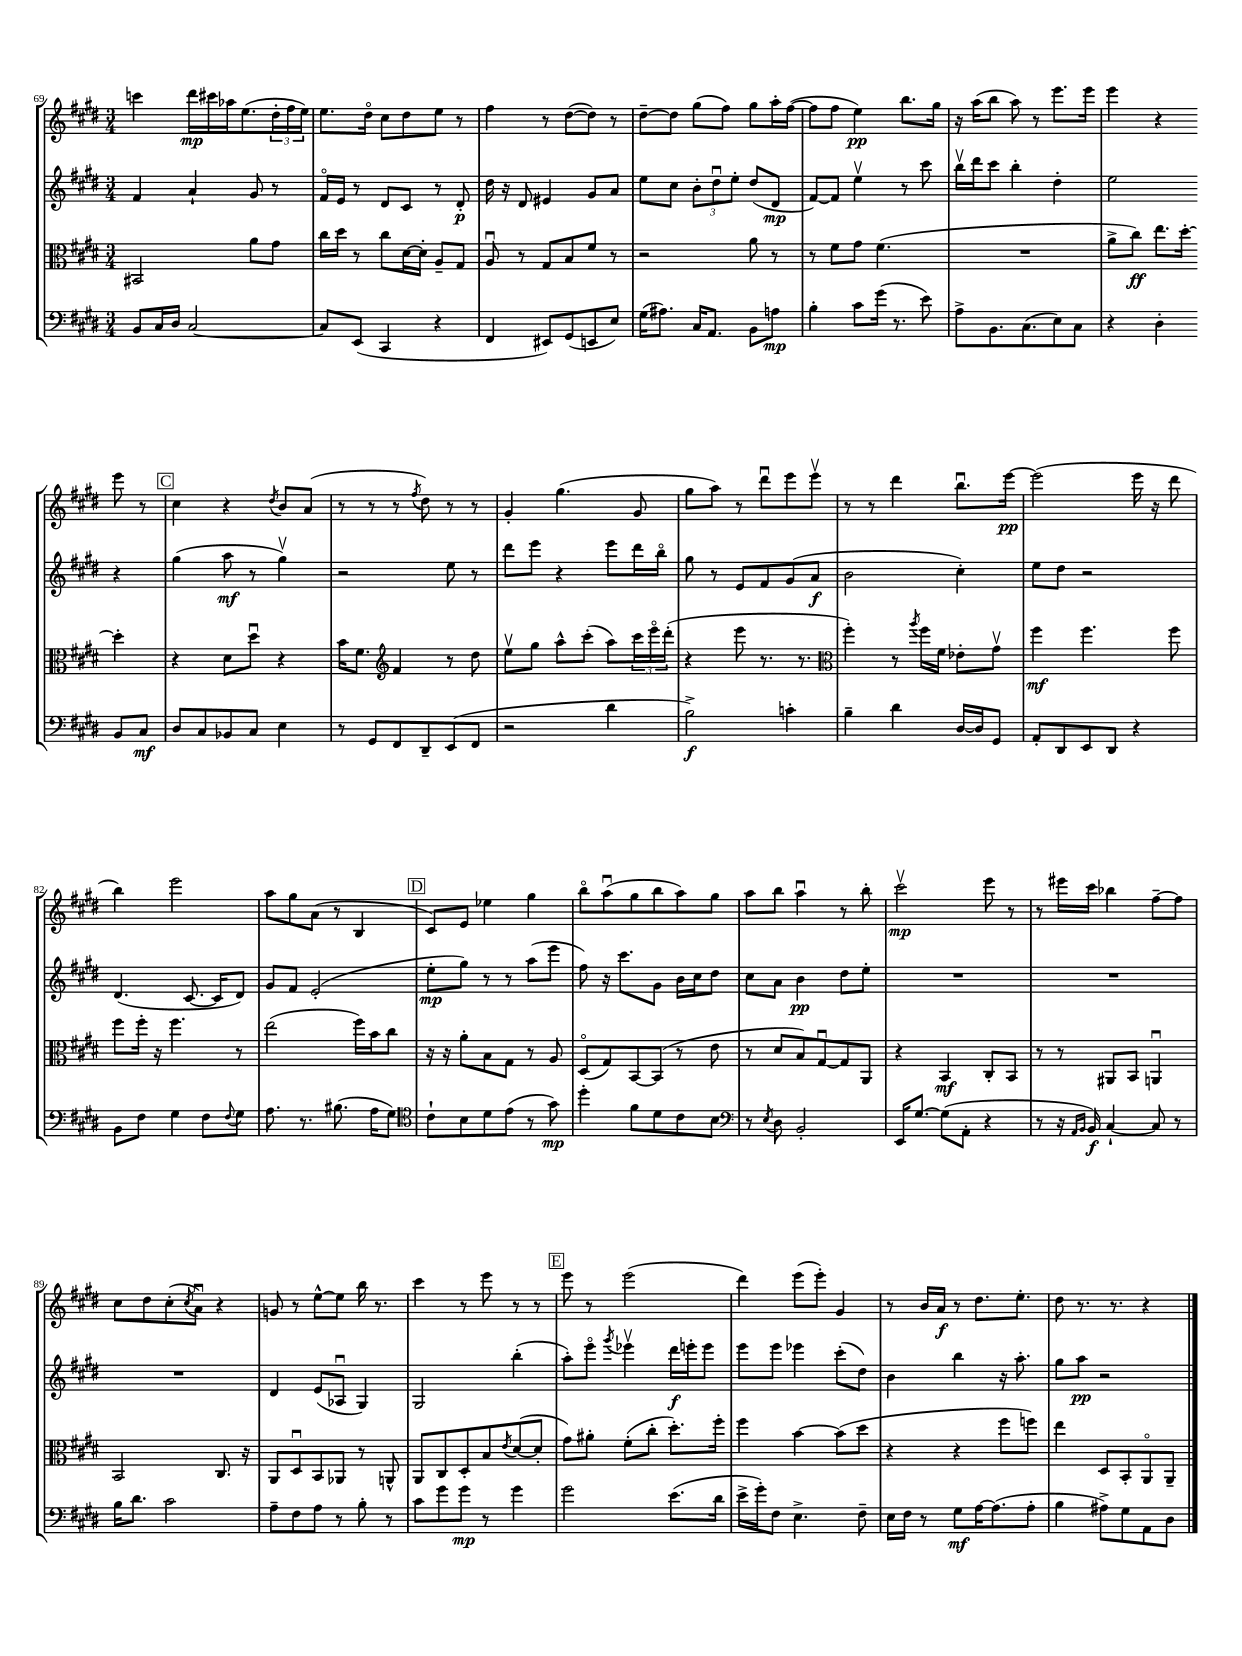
<<
\new StaffGroup <<
\new Staff = "s0" {
    \clef treble \key e \major \numericTimeSignature \time 3/4
    c'''4 dis'''16\mp cis'''16 aes''16 e''8.( \tuplet 3/2 { dis''16-. fis''16 e''16) } |
    e''8. dis''16\flageolet cis''8 dis''8 e''8 r8 |
    fis''4 r8 dis''8~( dis''8) r8 |
    dis''8~-- dis''8 gis''8( fis''8) gis''8 a''16-. fis''16~( |
    fis''8 fis''8 e''4\pp) b''8. gis''16 |
    r16 a''16( b''8 a''8) r8 e'''8. e'''16 |
    e'''4 r4 e'''8 r8 |
    \mark \markup { \box "C" } cis''4 r4 \acciaccatura { dis''8 } b'8 a'8( |
    r8 r8 r8 \acciaccatura { fis''8 } dis''8) r8 r8 |
    gis'4-. gis''4.( gis'8 |
    gis''8 a''8) r8 dis'''8\downbow e'''8 e'''8\upbow |
    r8 r8 dis'''4 b''8.\downbow e'''16~\pp |
    e'''2( e'''16 r16 dis'''8 |
    b''4) e'''2 |
    a''8 gis''8 a'8( r8 b4 |
    \mark \markup { \box "D" } cis'8) e'8 ees''4 gis''4 |
    b''8\flageolet a''8\downbow( gis''8 b''8 a''8) gis''8 |
    a''8 b''8 a''4\downbow r8 b''8-. |
    cis'''2\upbow\mp e'''8 r8 |
    r8 eis'''16 cis'''16 bes''4 fis''8~-- fis''8 |
    cis''8 dis''8 cis''8-.( \acciaccatura { cis''8 } a'8\downbow) r4 |
    g'8 r8 e''8~-^ e''8 b''16 r8. |
    cis'''4 r8 e'''8 r8 r8 |
    \mark \markup { \box "E" } e'''8 r8 e'''2( |
    dis'''4) e'''8( e'''8-.) gis'4 |
    r8 b'16 a'16\f r8 dis''8. e''8.-. |
    dis''8 r8. r8. r4 \bar "|." |
}
\new Staff = "s1" {
    \clef treble \key e \major \numericTimeSignature \time 3/4
    fis'4 a'4-! gis'8 r8 |
    fis'16\flageolet e'16 r8 dis'8 cis'8 r8 dis'8-.\p |
    dis''16 r16 dis'8 eis'4 gis'8 a'8 |
    e''8 cis''8 \tuplet 3/2 { b'8-. dis''8\downbow e''8-. } dis''8( dis'8\mp |
    fis'8~) fis'8 e''4\upbow r8 cis'''8 |
    b''16\upbow dis'''16 cis'''8 b''4-. dis''4-. |
    e''2 r4 |
    \mark \markup { \box "C" } gis''4( a''8\mf r8 gis''4\upbow) |
    r2 e''8 r8 |
    dis'''8 e'''8 r4 e'''8 dis'''16 b''16\flageolet |
    gis''8 r8 e'8 fis'8 gis'8( a'8\f |
    b'2 cis''4-.) |
    e''8 dis''8 r2 |
    dis'4.( cis'8.~ cis'16 dis'8) |
    gis'8 fis'8 e'2-.( |
    \mark \markup { \box "D" } e''8-.\mp gis''8) r8 r8 a''8( e'''8 |
    fis''8) r16 cis'''8. gis'8 b'16 cis''16 dis''8 |
    cis''8 a'8 b'4\pp dis''8 e''8-. |
    R2. |
    R2. |
    R2. |
    dis'4 e'8( aes8\downbow gis4) |
    gis2 b''4-.( |
    \mark \markup { \box "E" } a''8-.) e'''8\flageolet \acciaccatura { gis'''8 } ees'''4\upbow dis'''16\f e'''16-. e'''8 |
    e'''8 e'''8 ees'''4 cis'''8-.( dis''8) |
    b'4 b''4 r16 a''8.-. |
    gis''8 a''8\pp r2 \bar "|." |
}
\new Staff = "s2" {
    \clef alto \key e \major \numericTimeSignature \time 3/4
    bis,2 a'8 gis'8 |
    cis''16 dis''16 r8 cis''8 dis'16~ dis'16-. a8-- gis8 |
    a8\downbow r8 gis8 b8 fis'8 r8 |
    r2 a'8 r8 |
    r8 fis'8 gis'8 fis'4.( |
    R2. |
    a'8-> cis''8\ff) e''8. dis''16~-. dis''4-. |
    \mark \markup { \box "C" } r4 dis'8 dis''8\downbow r4 |
    b'16 fis'8. \clef treble fis'4 r8 dis''8 |
    e''8\upbow gis''8 a''8-^ cis'''8-.( a''8) \tuplet 3/2 { cis'''16 e'''16\flageolet dis'''16-.( } |
    r4 e'''8 r8. r8. |
    \clef alto fis''4-.) r8 \acciaccatura { a''8 } fis''16 fis'16 ees'8-. gis'8\upbow |
    fis''4\mf fis''4. fis''8 |
    fis''8 fis''16-. r16 fis''4. r8 |
    e''2( fis''16) b'16 cis''8 |
    \mark \markup { \box "D" } r16 r16 a'8-. b8 gis8 r8 a8 |
    dis8\flageolet( gis8) b,8~ b,8( r8 e'8 |
    r8 dis'8 b8) gis8~\downbow gis8 a,8 |
    r4 b,4\mf cis8-. b,8 |
    r8 r8 ais,8 b,8 a,4\downbow |
    b,2 cis8. r16 |
    a,8 dis8\downbow b,8 aes,8 r8 a,8-^ |
    a,8 cis8 dis8-. b8 \acciaccatura { e'8 } dis'8~( dis'8-. |
    \mark \markup { \box "E" } gis'8) ais'8-. fis'8-.( cis''8-. dis''8.-.) fis''16-. |
    fis''4 b'4~ b'8( dis''8 |
    r4 r4 fis''8 f''8) |
    e''4 dis8 b,8-. a,8\flageolet a,8-- \bar "|." |
}
\new Staff = "s3" {
    \clef bass \key e \major \numericTimeSignature \time 3/4
    b,8 cis16 dis16 cis2~ |
    cis8 e,8( cis,4 r4 |
    fis,4 eis,8) gis,8( e,8 e8) |
    gis16( ais8.) cis16 a,8. b,8 a8\mp |
    b4-. cis'8 gis'16( r8. e'8) |
    a8-> b,8. cis8.( e8) cis8 |
    r4 dis4-. b,8 cis8\mf |
    \mark \markup { \box "C" } dis8 cis8 bes,8 cis8 e4 |
    r8 gis,8 fis,8 dis,8-- e,8( fis,8 |
    r2 dis'4 |
    b2->\f) c'4-. |
    b4-- dis'4 dis16~ dis16 gis,8 |
    a,8-. dis,8 e,8 dis,8 r4 |
    b,8 fis8 gis4 fis8 \appoggiatura { fis8 } gis8 |
    a8. r8. bis8.( a16 gis8) |
    \mark \markup { \box "D" } \clef tenor cis'8-! b8 dis'8 e'8( r8 gis'8\mp) |
    dis''4-. fis'8 dis'8 cis'8 b8 |
    \clef bass r8 \acciaccatura { e8 } dis8 b,2-. |
    e,16 gis8.~ gis8( a,8-. r4 |
    r8 r16 \grace { a,16 b,16 } b,16\f) cis4~-! cis8 r8 |
    b16 dis'8. cis'2 |
    a8-- fis8 a8 r8 b8-. r8 |
    cis'8 gis'8 gis'8\mp r8 gis'4 |
    \mark \markup { \box "E" } gis'2 e'8.( dis'16 |
    e'16-> gis'16-.) fis8 e4.-> fis8-- |
    e16 fis16 r8 gis8\mf a16~ a8.( a8-. |
    b4 ais8->) gis8 a,8 dis8 \bar "|." |
}
>>
>>
\layout { \context { \Score currentBarNumber = #69 } }
